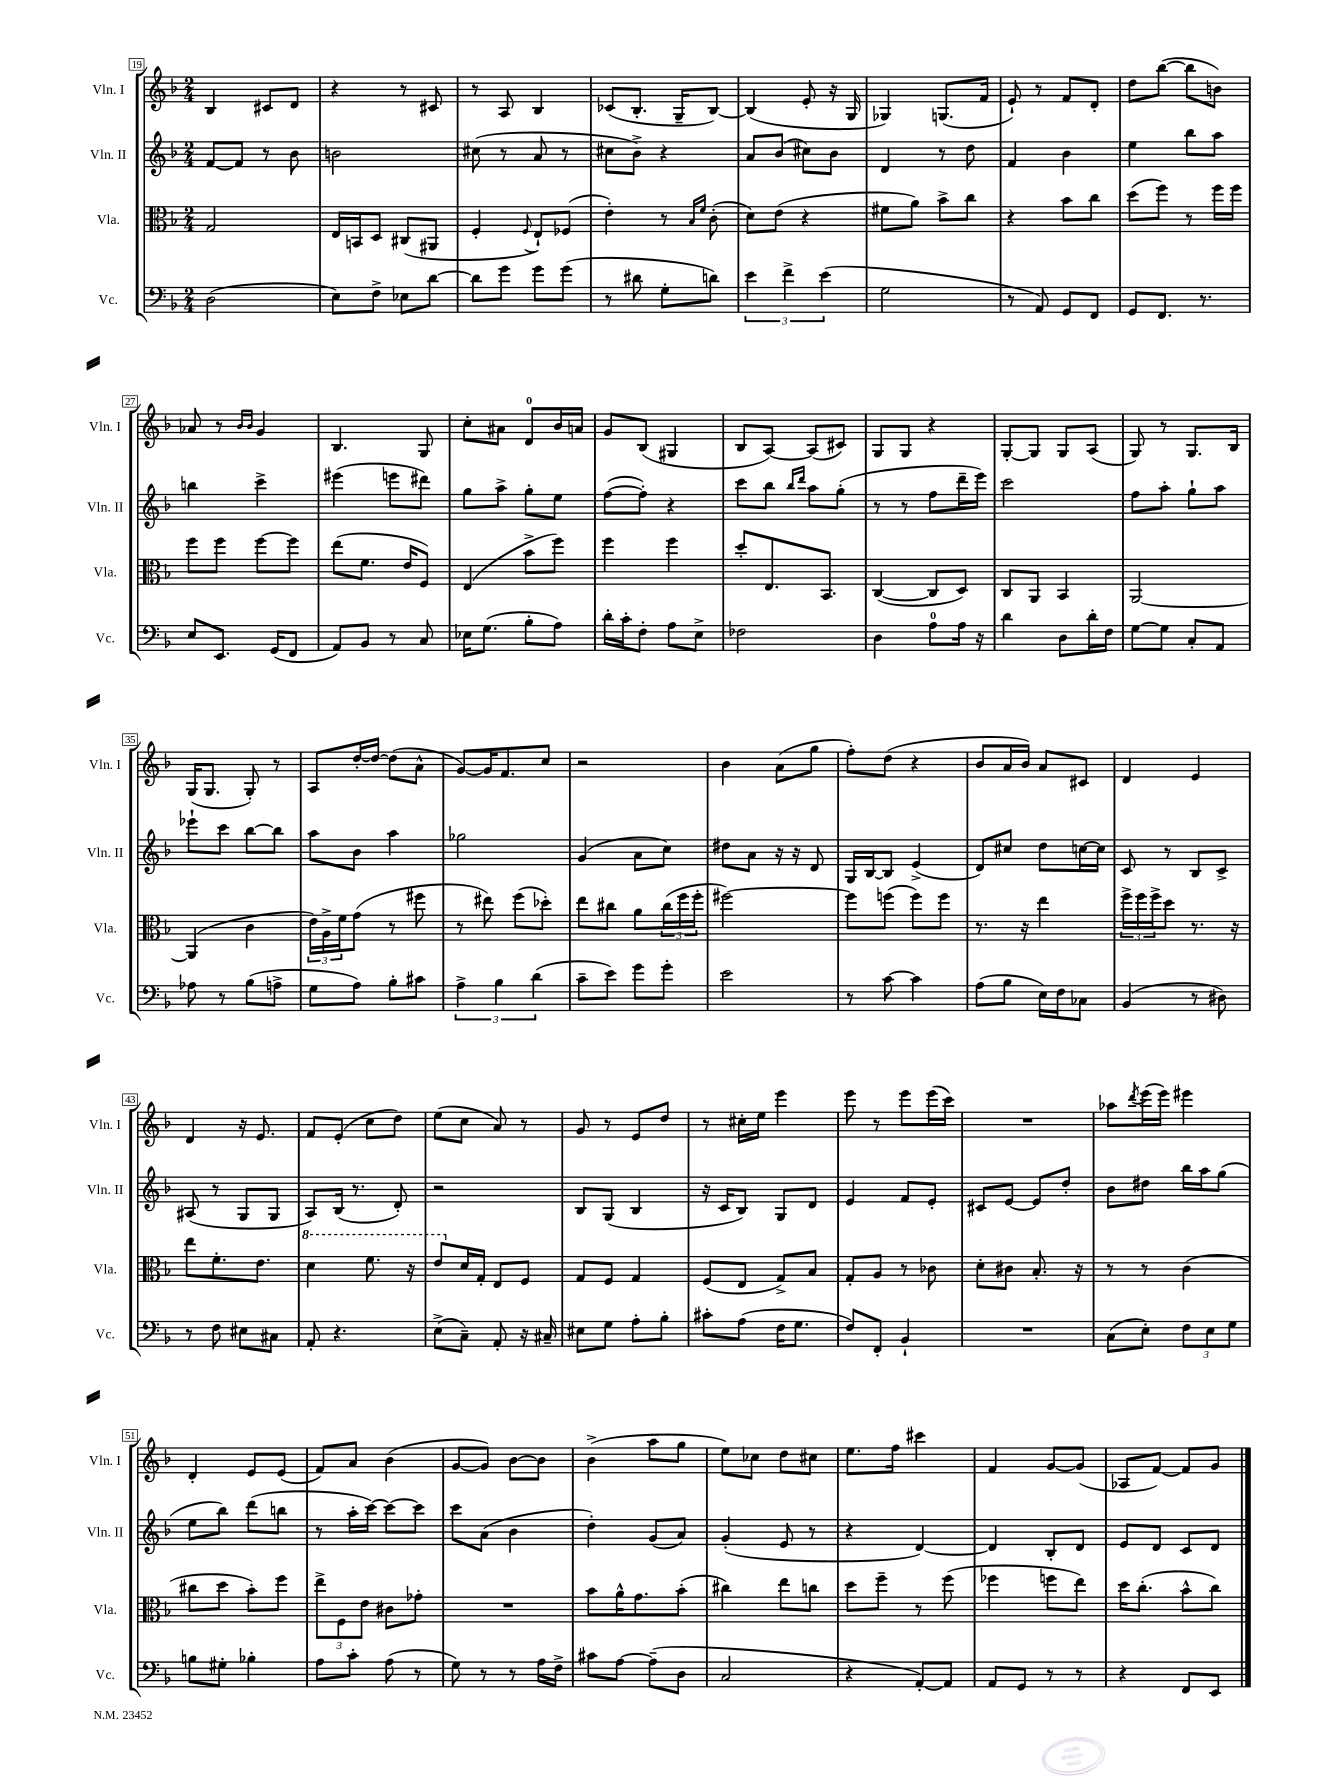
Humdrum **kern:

**kern	**kern	**kern	**kern
*staff4	*staff3	*staff2	*staff1
*clefF4	*clefC3	*clefG2	*clefG2
*k[b-]	*k[b-]	*k[b-]	*k[b-]
*M2/4	*M2/4	*M2/4	*M2/4
(2D	2G	[8f	4B-
.	.	8f]	.
.	.	8r	8c#
.	.	8b-	8d
=	=	=	=
8E)	16E	2b	4r
.	16BB	.	.
8F^	8D	.	.
8E-	(8C#	.	8r
[8d	8AA#	.	8c#
=	=	=	=
8d]	4F'	(8cc#	8r
8g	.	8r	8A
.	8qqF	.	.
8g	8E`)	8a	4B-
(8g	(8F-	8r	.
=	=	=	=
8r	4e')	8cc#	(8c-
8d#	.	8b-^)	8.B-'
8G'	8r	4r	.
.	.	.	16G~
.	16qqB-	.	.
.	16qqf	.	.
8d)	(8c'	.	[8B-)
=	=	=	=
6e	8d)	8a	(4B-]
.	(8e	(8b-	.
6f^	.	.	.
.	4r	8cc#)	8e'
(6e	.	.	.
.	.	8b-	16r
.	.	.	16G
=	=	=	=
2G	8f#	4d	4G-)
.	8a)	.	.
.	8b-^	8r	(8.G
.	8cc	8dd	.
.	.	.	16f
=	=	=	=
8r	4r	4f	8e`)
8AA)	.	.	8r
8GG	8b-	4b-	8f
8FF	8cc	.	8d'
=	=	=	=
8GG	(8dd	4ee	8dd
8.FF	8ff)	.	([8bb-
.	8r	8bb-	8bb-]
8.r	.	.	.
.	16ff	8aa	8b)
.	16ff	.	.
=	=	=	=
8E	8ff	4bb	8a-
8.EE	8ff	.	8r
.	.	.	16qqb-
.	.	.	16qqb-
.	[8ff	4ccc^	4g
(16GG	.	.	.
8FF	8ff]	.	.
=	=	=	=
8AA)	(8ee	(4eee#	4.B-
8BB-	8.f	.	.
8r	.	8eee	.
.	16e	.	.
8C	8F)	8ddd#)	8G
=	=	=	=
16E-	(4E	8gg	8cc'
(8.G	.	.	.
.	.	8aa^	8a#
8B-'	8b-^	8gg'	8d
8A)	8ff)	8ee	16b-
.	.	.	16a
=	=	=	=
16d'	4ff	([8ff	8g
16c'	.	.	.
8F'	.	8ff'])	(8B-
8A	4ff	4r	4G#
8E^	.	.	.
=	=	=	=
2F-	8dd'	8ccc	8B-
.	8.E	8bb-	[8A)
.	.	16qqbb-	.
.	.	16qqddd	.
.	.	8aa	(8A]
.	8.BB-	.	.
.	.	(8gg'	8c#)
=	=	=	=
4D	([4C	8r	8G
.	.	8r	8G
8A	8C]	8ff	4r
16A	8D)	16ddd~	.
16r	.	16eee)	.
=	=	=	=
4d	8C	2ccc	[8G'
.	8AA	.	8G]
8D	4BB-	.	8G
16d'	.	.	(8A
16F	.	.	.
=	=	=	=
[8G	[2AA	8ff	8G)
8G]	.	8aa'	8r
8C'	.	8gg`	8.G
8AA	.	8aa	.
.	.	.	16B-
=	=	=	=
8A-	(4AA]	8eee-`	(16G
.	.	.	8.G
8r	.	8ccc	.
(8B-	4c	[8bb-	8G')
8A^	.	8bb-]	8r
=	=	=	=
8G	24e)	8aa	8A
.	24A^	.	.
.	24f	.	.
8A)	(8g	8b-	[16dd'
.	.	.	16dd_
8B-'	8r	4aa	(8dd]
8c#	8ff#	.	8a^^
=	=	=	=
6A^	8r	2gg-	[8g)
.	8ee#)	.	16g]
6B-	.	.	.
.	.	.	8.f
.	(8ff	.	.
(6d	.	.	.
.	8dd-')	.	8cc
=	=	=	=
8c~	8ee	(4g	2r
8e)	8cc#	.	.
8g	8a	8a	.
8g'	(24cc#	8cc)	.
.	24ff	.	.
.	24ff'	.	.
=	=	=	=
2e	[2ff#)	8dd#	4b-
.	.	8a	.
.	.	16r	(8a
.	.	16r	.
.	.	8d	8gg
=	=	=	=
8r	8ff#]	16G	8ff')
.	.	[16B-	.
[8c	(8ff	8B-]	(8dd
4c]	8ff)	(4e^	4r
.	8ff	.	.
=	=	=	=
(8A	8.r	8d)	8b-
8B-	.	8cc#	16a
.	16r	.	16b-)
16E)	4ee	8dd	8a
16F	.	.	.
8C-	.	[16cc	8c#
.	.	16cc]	.
=	=	=	=
(4BB-	24ff^	8c	4d
.	24ff	.	.
.	24ff^	.	.
.	8dd	8r	.
8r	8.r	8B-	4e
8D#)	.	8c^	.
.	16r	.	.
=	=	=	=
8r	8ee	(8A#	4d
8F	8.f'	8r	.
8E#	.	8G	16r
.	8.e	.	8.e
8C#	.	8G	.
=	=	=	=
8AA'	4dd	8A)	8f
4.r	.	(16B-	(8e'
.	.	8.r	.
.	8.ff	.	8cc
.	.	8d')	8dd)
.	16r	.	.
=	=	=	=
(8E^	8ee	2r	(8ee
8C~)	16d	.	8cc
.	16G'	.	.
8AA'	8E	.	8a)
16r	8F	.	8r
16C#~	.	.	.
=	=	=	=
8E#	8G	8B-	8g
8G	8F	(8G	8r
8A'	4G	4B-	8e
8B-'	.	.	8dd
=	=	=	=
8c#'	(8F	16r	8r
.	.	16c	.
(8A	8E	8B-)	16cc#'
.	.	.	16ee
16F	8G^)	8G	4eee
8.G	.	.	.
.	8B-	8d	.
=	=	=	=
8F)	8G'	4e	8eee
8FF'	8A	.	8r
4BB-`	8r	8f	8eee
.	8c-	8e'	(16eee
.	.	.	16ccc)
=	=	=	=
2r	8d'	8c#	2r
.	8c#	[8e	.
.	8.B-'	8e]	.
.	.	8dd'	.
.	16r	.	.
=	=	=	=
(8C	8r	8b-	8aa-
.	.	.	8qddd
8E')	8r	8dd#	(16eee
.	.	.	16eee)
12F	(4c	16bb-	4eee#
.	.	16aa	.
12E	.	.	.
.	.	(8gg	.
12G	.	.	.
=	=	=	=
8B	8cc#	8ee	4d'
8G#'	8dd	8bb-)	.
4B-'	8b-')	(8ddd	8e
.	8ff	8bb	(8e
=	=	=	=
8A	12ee^	8r	8f)
.	12F	.	.
8c'	.	16aa'	8a
.	12e	.	.
.	.	[16ccc)	.
(8A	8c#	8ccc_	(4b-
8r	8g-'	8ccc]	.
=	=	=	=
8G)	2r	8ccc	[8g
8r	.	(8a	8g])
8r	.	4b-	[8b-
16A	.	.	8b-]
16F^	.	.	.
=	=	=	=
8c#	8b-	4dd')	(4b-^
[8A	16a^^	.	.
.	8.g	.	.
(8A~]	.	(8g	8aa
8D	(8b-'	8a)	8gg
=	=	=	=
2C	4cc#)	(4g'	8ee)
.	.	.	8cc-
.	8ee	8e	8dd
.	8cc	8r	8cc#
=	=	=	=
4r	8dd	4r	8.ee
.	8ff~	.	.
.	.	.	16ff
[8AA')	8r	[4d)	4ccc#
8AA]	(8ff	.	.
=	=	=	=
8AA	4ff-	4d]	4f
8GG	.	.	.
8r	8ff	8B-'	[8g
8r	8ee)	8d	(8g]
=	=	=	=
4r	16dd	8e	8A-
.	(8.cc'	.	.
.	.	8d	[8f)
8FF	8b-^^	8c	8f]
8EE	8cc)	8d	8g
==	==	==	==
*-	*-	*-	*-
